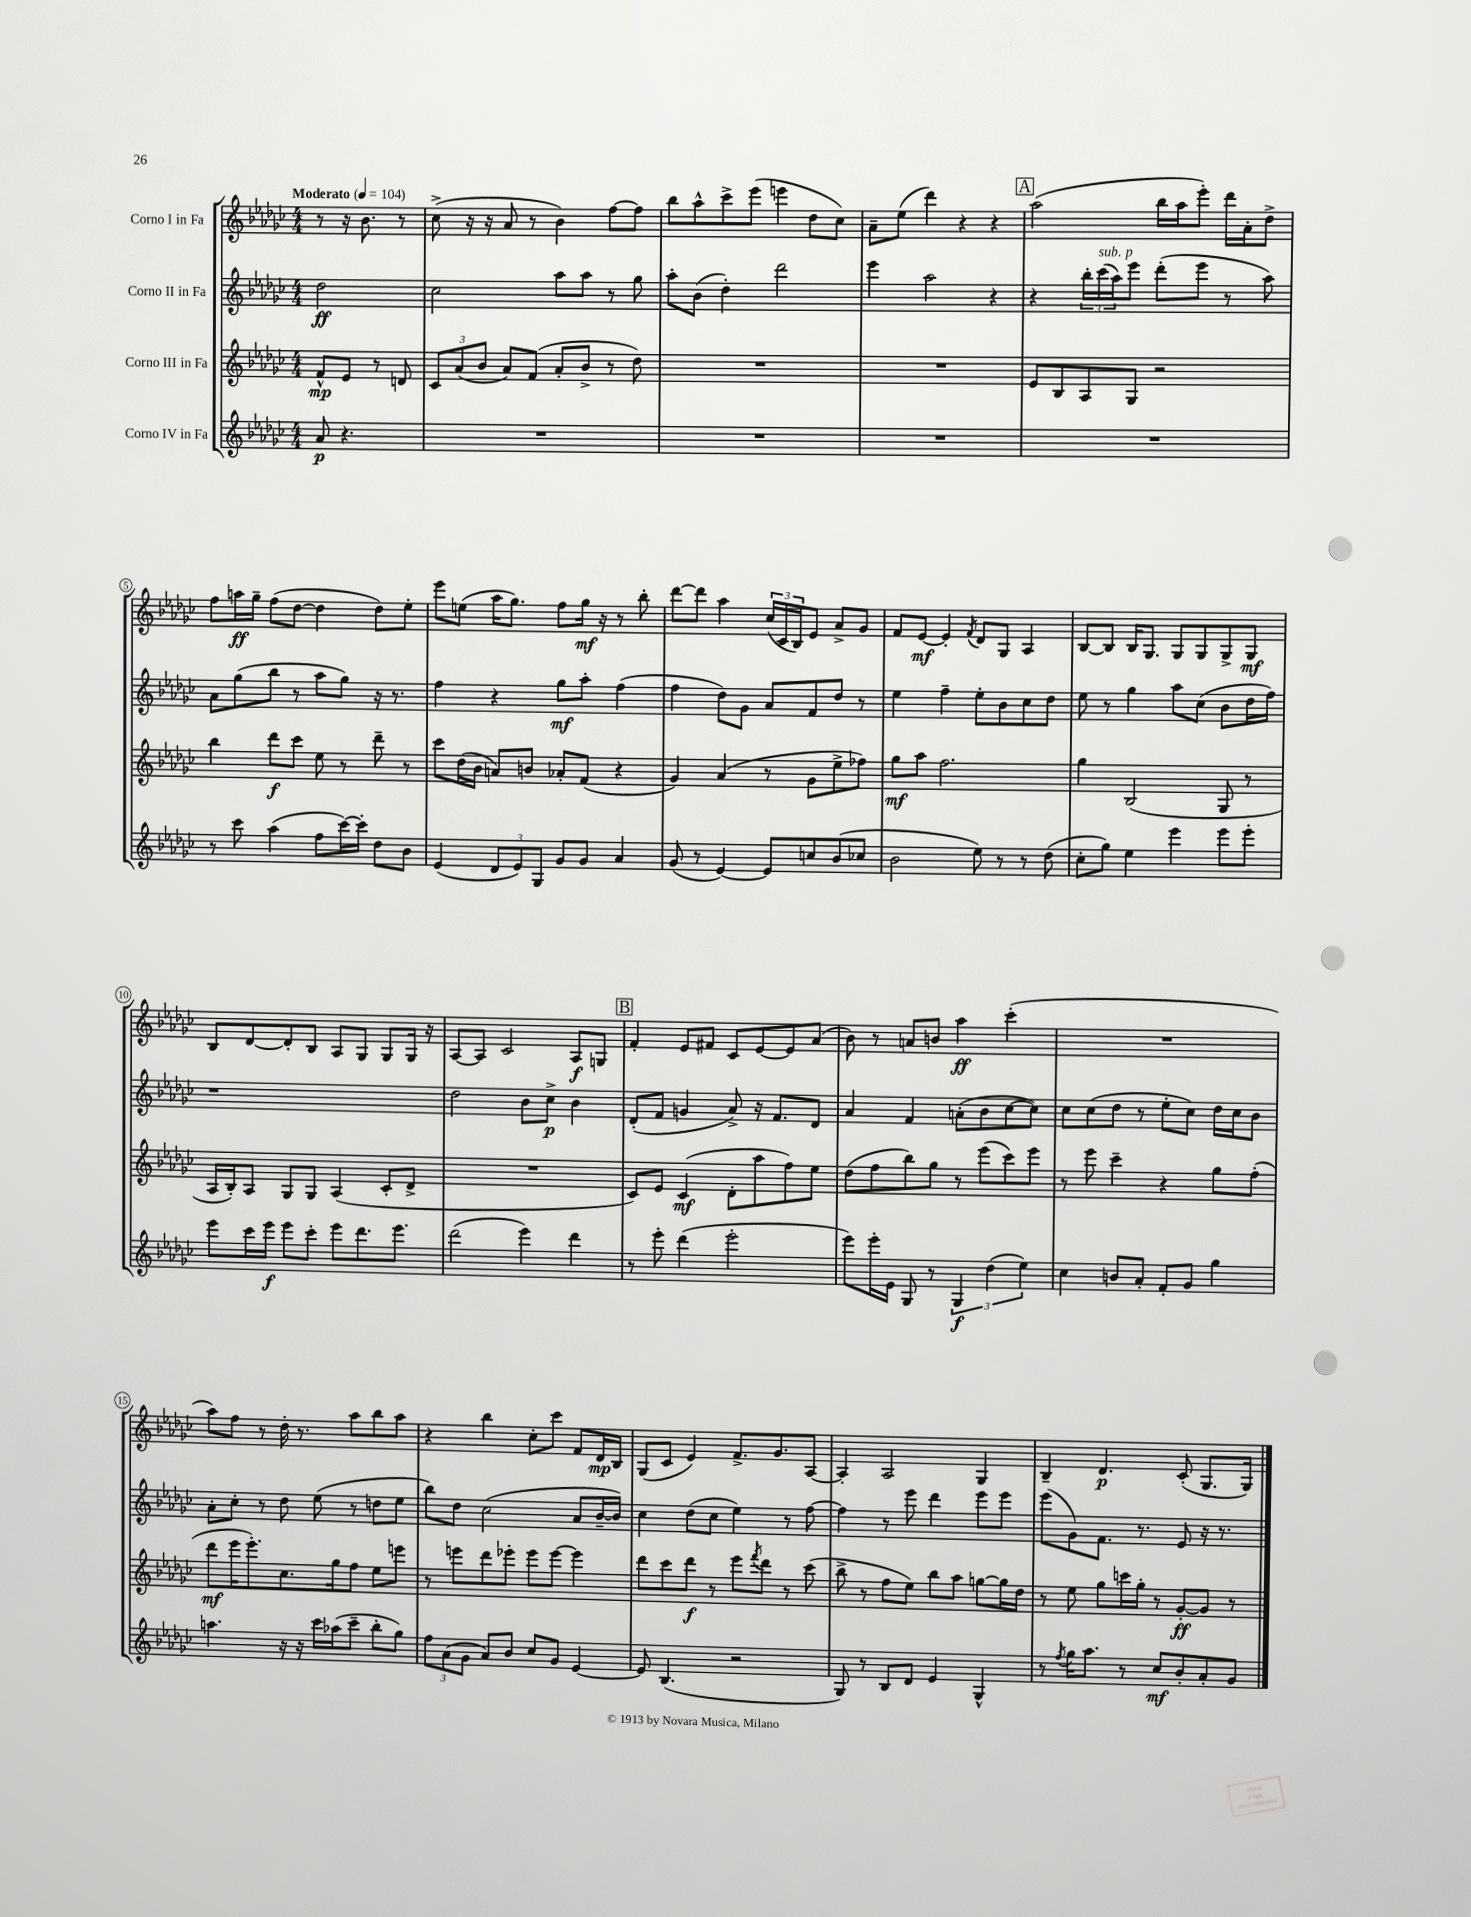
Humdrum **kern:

**kern	**kern	**kern	**kern
*staff4	*staff3	*staff2	*staff1
*clefG2	*clefG2	*clefG2	*clefG2
*k[b-e-a-d-g-c-]	*k[b-e-a-d-g-c-]	*k[b-e-a-d-g-c-]	*k[b-e-a-d-g-c-]
*M4/4	*M4/4	*M4/4	*M4/4
*MM104	*MM104	*MM104	*MM104
8a-	8f^^	2dd-	8r
4.r	8e-	.	16r
.	.	.	8.b-
.	8r	.	.
.	8d	.	8r
=	=	=	=
1r	12c-	2cc-	(8cc-^
.	(12a-	.	.
.	.	.	16r
.	12b-	.	.
.	.	.	16r
.	8a-)	.	8a-
.	(8f	.	8r
.	8a-'	8aa-	4b-)
.	8b-^	8aa-	.
.	8r	8r	[8ff
.	8dd-)	8gg-	8ff]
=	=	=	=
1r	1r	8aa-'	8bb-
.	.	(8b-	8aa-^^
.	.	4dd-')	8ccc-^
.	.	.	(8eee-
.	.	2ddd-	4eee
.	.	.	8dd-
.	.	.	8cc-)
=	=	=	=
1r	1r	4eee-	8a-~
.	.	.	(8ee-
.	.	2aa-	4ddd-)
.	.	.	4r
.	.	4r	4r
=	=	=	=
1r	8e-	4r	(2aa-
.	8B-	.	.
.	8A-	24bb-'	.
.	.	(24ccc-	.
.	.	24aa-)	.
.	8G-	8eee-	.
.	2r	(8ddd-'	16bb-
.	.	.	16aa-
.	.	8eee-	8eee-')
.	.	8r	16ddd-
.	.	.	16a-'
.	.	8aa-)	8dd-^
=	=	=	=
8r	4bb-	8a-	8ff
8ccc-	.	(8gg-	16aa
.	.	.	16gg-~
(4aa-	8ddd-	8bb-	(8ff
.	8ccc-	8r	[8dd-
8ff	8ee-	8aa-	4dd-]
[16ccc-)	8r	8gg-)	.
16ccc-']	.	.	.
8dd-	8ddd-~	16r	8dd-)
.	.	8.r	.
8b-	8r	.	8ee-'
=	=	=	=
(4e-	8ccc-	4ff	8eee-
.	(16dd-	.	(8ee
.	16b-	.	.
12d-	8a)	4r	16aa-
.	.	.	8.gg-)
12e-)	.	.	.
.	8b	.	.
12G-	.	.	.
8g-	8a-'	8gg-	8ff
8g-	(8f	8aa-'	16gg-
.	.	.	16r
4a-	4r	(4ff	8r
.	.	.	8bb-'
=	=	=	=
(8g-	4g-)	4ff	[8ddd-
8r	.	.	8ddd-]
[4e-)	(4a-	8dd-)	4aa-
.	.	8g-	.
8e-]	8r	8a-	(24cc-
.	.	.	24c-
.	.	.	24B-)
8cc	8g-	8f	8e-
(8b-	8ee-^	8dd-	8a-^
8cc-	8ff-)	8r	8g-
=	=	=	=
2b-	8gg-	4ee-	8f
.	8aa-	.	[8e-
.	2.ff	4ff~	4e-']
.	.	.	8qf
8ee-)	.	8ee-'	8d-
8r	.	8b-	8G-
8r	.	8cc-	4A-
(8dd-	.	8dd-	.
=	=	=	=
8cc-'	4gg-	8ee-	[8B-
8gg-)	.	8r	8B-]
4ee-	(2B-	4gg-	16B-
.	.	.	8.G-
4eee-	.	8aa-	8G-
.	.	(8cc-	8G-
8eee-	8G-	8b-	8G-^
8eee-'	8r	16dd-	8G-
.	.	16ff)	.
=	=	=	=
8eee-	16A-	1r	8B-
.	16B-')	.	.
16ccc-	8A-	.	[8d-
16eee-	.	.	.
8eee-	8G-	.	8d-']
8ccc-'	8G-	.	8B-
8eee-	(4A-	.	8A-
8.ddd-	.	.	8G-
.	8c-'	.	8G-
8.eee-	.	.	.
.	8d-^	.	16G-
.	.	.	16r
=	=	=	=
(2ddd-	1r	2dd-	[8A-
.	.	.	8A-]
.	.	.	2c-
4eee-)	.	8b-	.
.	.	8cc-^	.
4ddd-	.	4b-	8A-
.	.	.	8G
=	=	=	=
8r	8c-)	(8d-'	4f'
8eee-'	8e-	8f	.
(4ddd-	(4c-	4g	8e-
.	.	.	8f#
2eee-'	8d-'	8a-^)	8c-
.	8aa-	16r	[8e-
.	.	8.f	.
.	8ff)	.	8e-]
.	8ee-	8d-	(8a-
=	=	=	=
8eee-)	(8dd-	4a-	8b-)
16eee-'	8ff	.	8r
16e-	.	.	.
8G-	8bb-)	4f	8a
8r	8gg-	.	8b
6G-	8r	(8a'	4aa-
.	(8eee-	8b-	.
(6dd-	.	.	.
.	8ccc-)	[8cc-	(4ccc-'
6ee-)	.	.	.
.	8eee-	8cc-])	.
=	=	=	=
4cc-	8r	8cc-	1r
.	8eee-	(8cc-	.
8b	4ccc-~	8dd-	.
8a-'	.	8r	.
8f'	4r	8ee-'	.
8g-	.	8cc-)	.
4gg-	8gg-	16dd-	.
.	.	16cc-	.
.	(8ff'	8b-	.
=	=	=	=
4.aa	8ddd-	8a-'	8aa-)
.	16eee-	8cc-'	8ff
.	8.eee-')	.	.
.	.	8r	8r
16r	8.cc-	8dd-	16dd-'
16r	.	.	8.r
16ccc-	.	(8ee-	.
(16aa-	16gg-	.	.
8ccc-~	8ff	8r	8aa-
8bb-'	8ee-	8dd	8bb-
8gg-)	8eee	8ee-	8aa-
=	=	=	=
12ff	8r	8bb-)	4r
(12a-	.	.	.
.	8eee	8dd-	.
12g-	.	.	.
8a-)	8ddd-	(2cc-	4bb-
8b-	8eee-'	.	.
8cc-	8eee-	.	8cc-'
8g-	[8eee-	.	8ccc-
[4e-	4eee-]	8a-	8f
.	.	[16b-~	16d-
.	.	16b-])	16B-
=	=	=	=
8e-]	8ddd-	4cc-	(8G-
(4.B-	8ccc-	.	8c-
.	8ddd-	(8dd-	4e-)
.	8r	8cc-	.
2r	8eee-	4ee-)	8.f^
.	8qfff	.	.
.	8ddd-	.	.
.	.	.	8.g-
.	8r	8r	.
.	(8ccc-	[8ff	[8A-
=	=	=	=
8G-)	8bb-^	4ff]	4A-']
8r	8r	.	.
8B-	8ff	8r	2A-
8d-	8ee-)	8eee-	.
4e-	8bb-	4ddd-	.
.	8aa-	.	.
4G-^^	[8gg	8eee-	4G-
.	16gg]	8eee-	.
.	16dd-	.	.
=	=	=	=
8r	8r	(8eee-	4B-~
8qff	.	.	.
16gg-	8ee-	8g-)	.
8.aa-	.	.	.
.	8gg-	8.f	4.d-
8r	16ccc	.	.
.	16gg-'	8.r	.
8cc-	8r	.	.
8b-'	[8g-'	8e-	(8c-'
8a-'	8g-]	16r	8.G-
.	.	8.r	.
8g-	8r	.	.
.	.	.	16G-)
==	==	==	==
*-	*-	*-	*-
